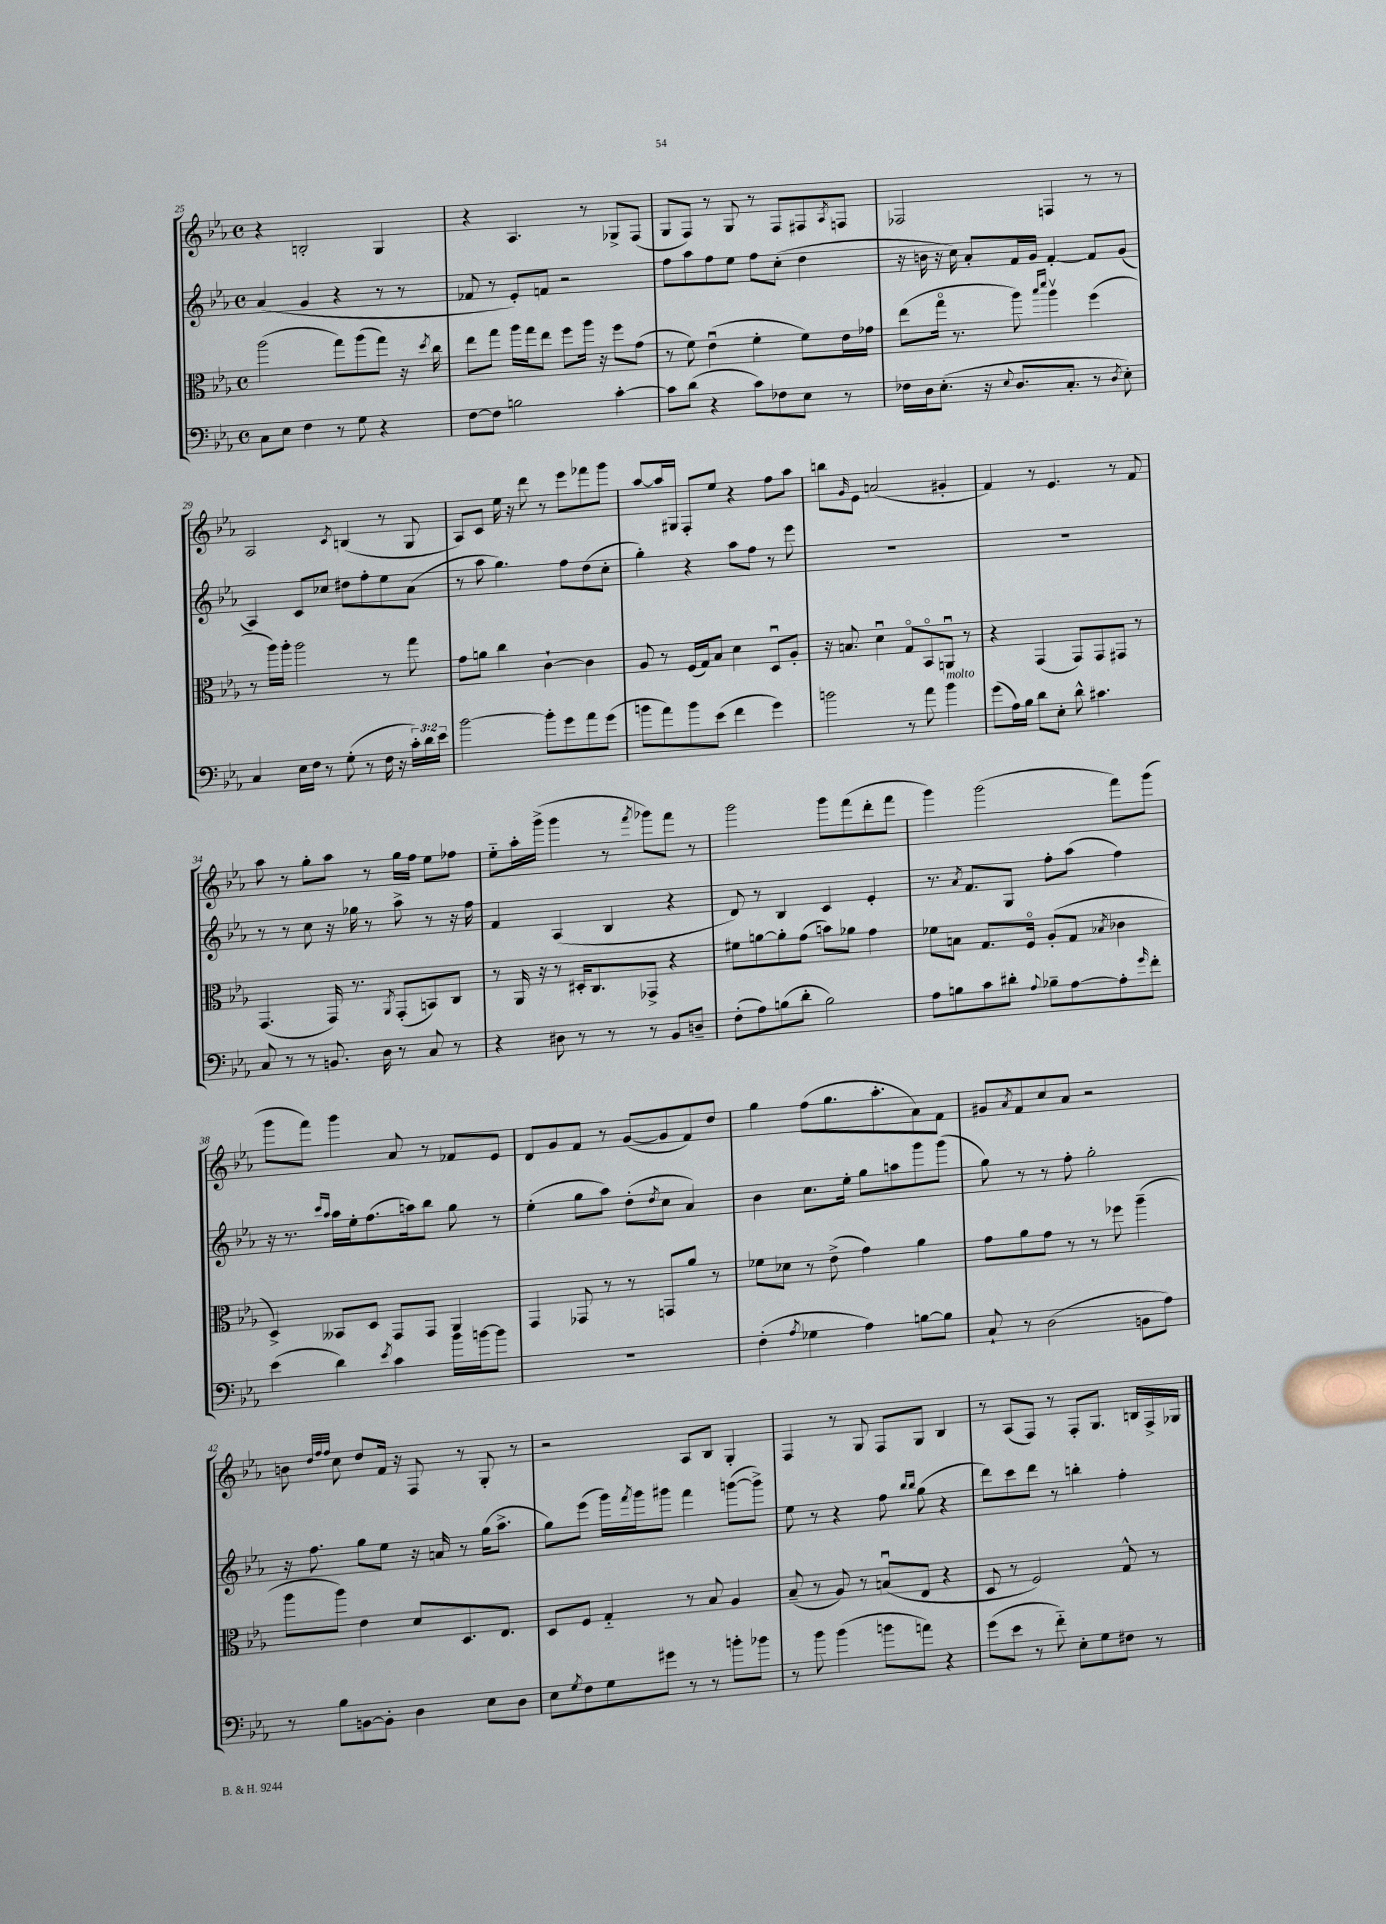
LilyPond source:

<<
\new StaffGroup <<
\new Staff = "s0" {
    \clef treble \key ees \major \defaultTimeSignature \time 4/4
    r4 b2-. g4 |
    r4 aes4. r8 ges8-> f8( |
    g8 f8) r8 g8 r8 f8 fis8 \acciaccatura { aes8 } f8 |
    fes2 f4 r8 r8 |
    aes2 \acciaccatura { c'8 } b4( r8 g8 |
    aes8) c'8 ees''16 r16 d'''8 r8 ees'''8 fes'''8 g'''8 |
    aes''8~ aes''16 gis16 f8-. ees''8 r4 f''8 aes''8 |
    b''8 \grace { g'16 } ees'8 a'2( gis'4-. |
    f'4) r8 ees'4. r8 f'8 |
    aes''8 r8 g''8-. aes''8 r8 g''16 f''16 ees''8 fes''8 |
    ees''8-_ aes''16-. g'''16->( g'''4 r8 \acciaccatura { f'''8 } ges'''8) f'''8 r8 |
    g'''2 g'''8 f'''8( d'''8-. f'''8 |
    g'''4) g'''2( f'''8) g'''8( |
    g'''8 f'''8) g'''4 aes'8 r8 fes'8 ees'8 |
    d'8 g'8 f'8 r8 g'8~( g'8 f'8) d''8 |
    g''4 f''8( g''8. aes''8.-. aes'8) f'8 |
    gis'8 \acciaccatura { aes'8 } f'8 c''8 aes'8 r2 |
    b'8 \grace { d''32 f''32 f''32 } c''8 d''8 f'16 r16 f8 r8 g8-. r8 |
    r2 aes8 bes8 g4-. |
    f4 r8 g8 f8 g8 bes4 |
    r8 aes8( f8) r8 f8-. g8. b16 f16-> ges16 \bar "|." |
}
\new Staff = "s1" {
    \clef treble \key ees \major \defaultTimeSignature \time 4/4
    aes'4( g'4 r4 r8 r8 |
    fes'8 r8 ees'8-.) f'8 r2 |
    f''8 aes''8 f''8 ees''8 f''8 c''8-.( d''4 |
    r16 b'16 r16 c''16) aes'8-. f'16 g'16 f'4~-. f'8 g'8( |
    aes4) c'8 ces''8 dis''8 f''8-. ees''8 aes'8( |
    r8 aes''8 g''4.) f''8 d''8( c''8-. |
    g''4-.) r4 aes''8 f''8 r8 ees'''8 |
    R1 |
    R1 |
    r8 r8 c''8 r16 ges''16 r8 aes''8-> r8 r16 f''16 |
    f'4 aes4( bes4 r4 |
    d'8) r8 bes4 c'4 ees'4-. |
    r8. \acciaccatura { aes'8 } f'8. g8 f''8-. aes''8( f''4) |
    r16 r8. \grace { c'''16 aes''16 } aes''16 ees''16-. f''8.( a''16) bes''8 g''8 r8 |
    ees''4-.( g''8 aes''8) d''8-.( \acciaccatura { d''8 } c''8 aes'4) |
    bes'4 c''8. ees''16-. g''8 a''8 g'''8 g'''8( |
    g''8) r8 r8 f''8-. g''2-. |
    r16 f''8. g''8 ees''8 r16 a'16 r8 g''16( aes''8.-> |
    g''8) ees'''8( g'''16) \acciaccatura { f'''8 } g'''16 gis'''8 f'''4 g'''8~( g'''8->) |
    ees''8 r8 r4 f''8 \grace { bes''16 bes''16 } g''8( r4 |
    d'''8) c'''8 d'''8 r8 b''4-. f''4-. \bar "|." |
}
\new Staff = "s2" {
    \clef alto \key ees \major \defaultTimeSignature \time 4/4
    aes''2( g''8) aes''8( g''8) r16 \acciaccatura { d''8 } c''16 |
    ees''8 g''8 aes''16 g''16 ees''8 f''8 aes''16 r16 f''8 g'8( |
    r8 f'8) ees'4\downbow( f'4-. f'8) ees'16 ges'16 |
    ees''8( g''16\flageolet r8. aes''8) \grace { bes''16 d'''16 } aes''4\upbow f''4( |
    r8 aes''16) aes''16-. aes''2 r8 g''8 |
    g'8 a'8 c''4 c'4~-! c'4 |
    aes8 r8 f16( g16) bes8 d'4 d8\downbow aes8-. |
    r16 b8. d'4\downbow g8\flageolet bes,8\flageolet a,8\downbow r8 |
    r4 g,4( g,8) g,8 gis,8 r8 |
    g,4.( g,16) r8. \acciaccatura { aes,8 } g,8-.( b,8) c8 |
    r8 aes,16 r16 r8 dis16-. c8. ges,8-> r4 |
    fis'8 a'8~ a'8-. g'8( b'8) aes'8 g'4 |
    fes'8 b8 g8. f16\flageolet aes8-.( g8 \acciaccatura { bes8 } ces'4 |
    d4->) beses,8 d8 g,8 g,8 aes,4 |
    g,4 ges,8 r8 r8 g,8 aes'8 r8 |
    fes'8 des'8 r8 ees'8->( g'4) aes'4 |
    g'8 aes'8 g'8 r8 r8 fes''8 aes''4--( |
    aes''8 aes''8) ees'4 d'8 d8. ees8. |
    d8 f8 g4-_ r8 bes8 aes4 |
    bes8--( r8 aes8) r8 b8\downbow( ees8 r4 |
    d8 r8 f2) g8-^ r8 \bar "|." |
}
\new Staff = "s3" {
    \clef bass \key ees \major \defaultTimeSignature \time 4/4 \override Staff.TupletNumber.text = #tuplet-number::calc-fraction-text
    c8 ees8 f4 r8 g8 r4 |
    f8~ f8 b2 c'4~-. |
    c'8 d'8( r4 c'8) fes8 ees8 r8 |
    fes16 d16 ees8.-.( r16 \appoggiatura { ees8 } d8. c8.-. r8 \acciaccatura { d8 } ees8-.) |
    c4 ees16 f16 r8 g8-.( r8 f16 r16 \tuplet 3/2 { c'16-.) d'16 ees'16 } |
    bes'2~ bes'8-. g'8 aes'8 g'8( |
    b'8 aes'8) b'8 ees'8( f'4 g'4) |
    b'2 r8 aes'8 b'4^\markup { \italic "molto" } |
    g'8( aes16) bes16 d'8 ees8-. d'8-^ cis'4. |
    c8 r8 r8 b,8. d16 r8 c8 r8 |
    r4 dis8 r8 r8 r8 bes,8 d8-- |
    f8-.( aes8) b8( d'8-. b2) |
    aes8 b8 c'8 dis'8-. \appoggiatura { aes8 } bes8-- aes8~ aes8-. \grace { g'16 } f'8-. |
    ees'4( d'4) \acciaccatura { ees'8 } c'4 bes'16 b'16~ b'8 |
    R1 |
    f4-.( \acciaccatura { aes8 } ges4 aes4) b8~ b8 |
    c8-! r8 d2( b,8 aes8) |
    r8 bes8 b,8~ b,8-. d4 ees8 d8 |
    ees8 \acciaccatura { g8 } f8 g8 gis'8 r8 r8 b'8-. bes'8 |
    r8 bes'8 bes'4( b'8 a'8) r4 |
    g'8( ees'8 r8 f'8-_) ees8-. g8 fis8 r8 \bar "|." |
}
>>
>>
\layout { \context { \Score currentBarNumber = #25 } }
